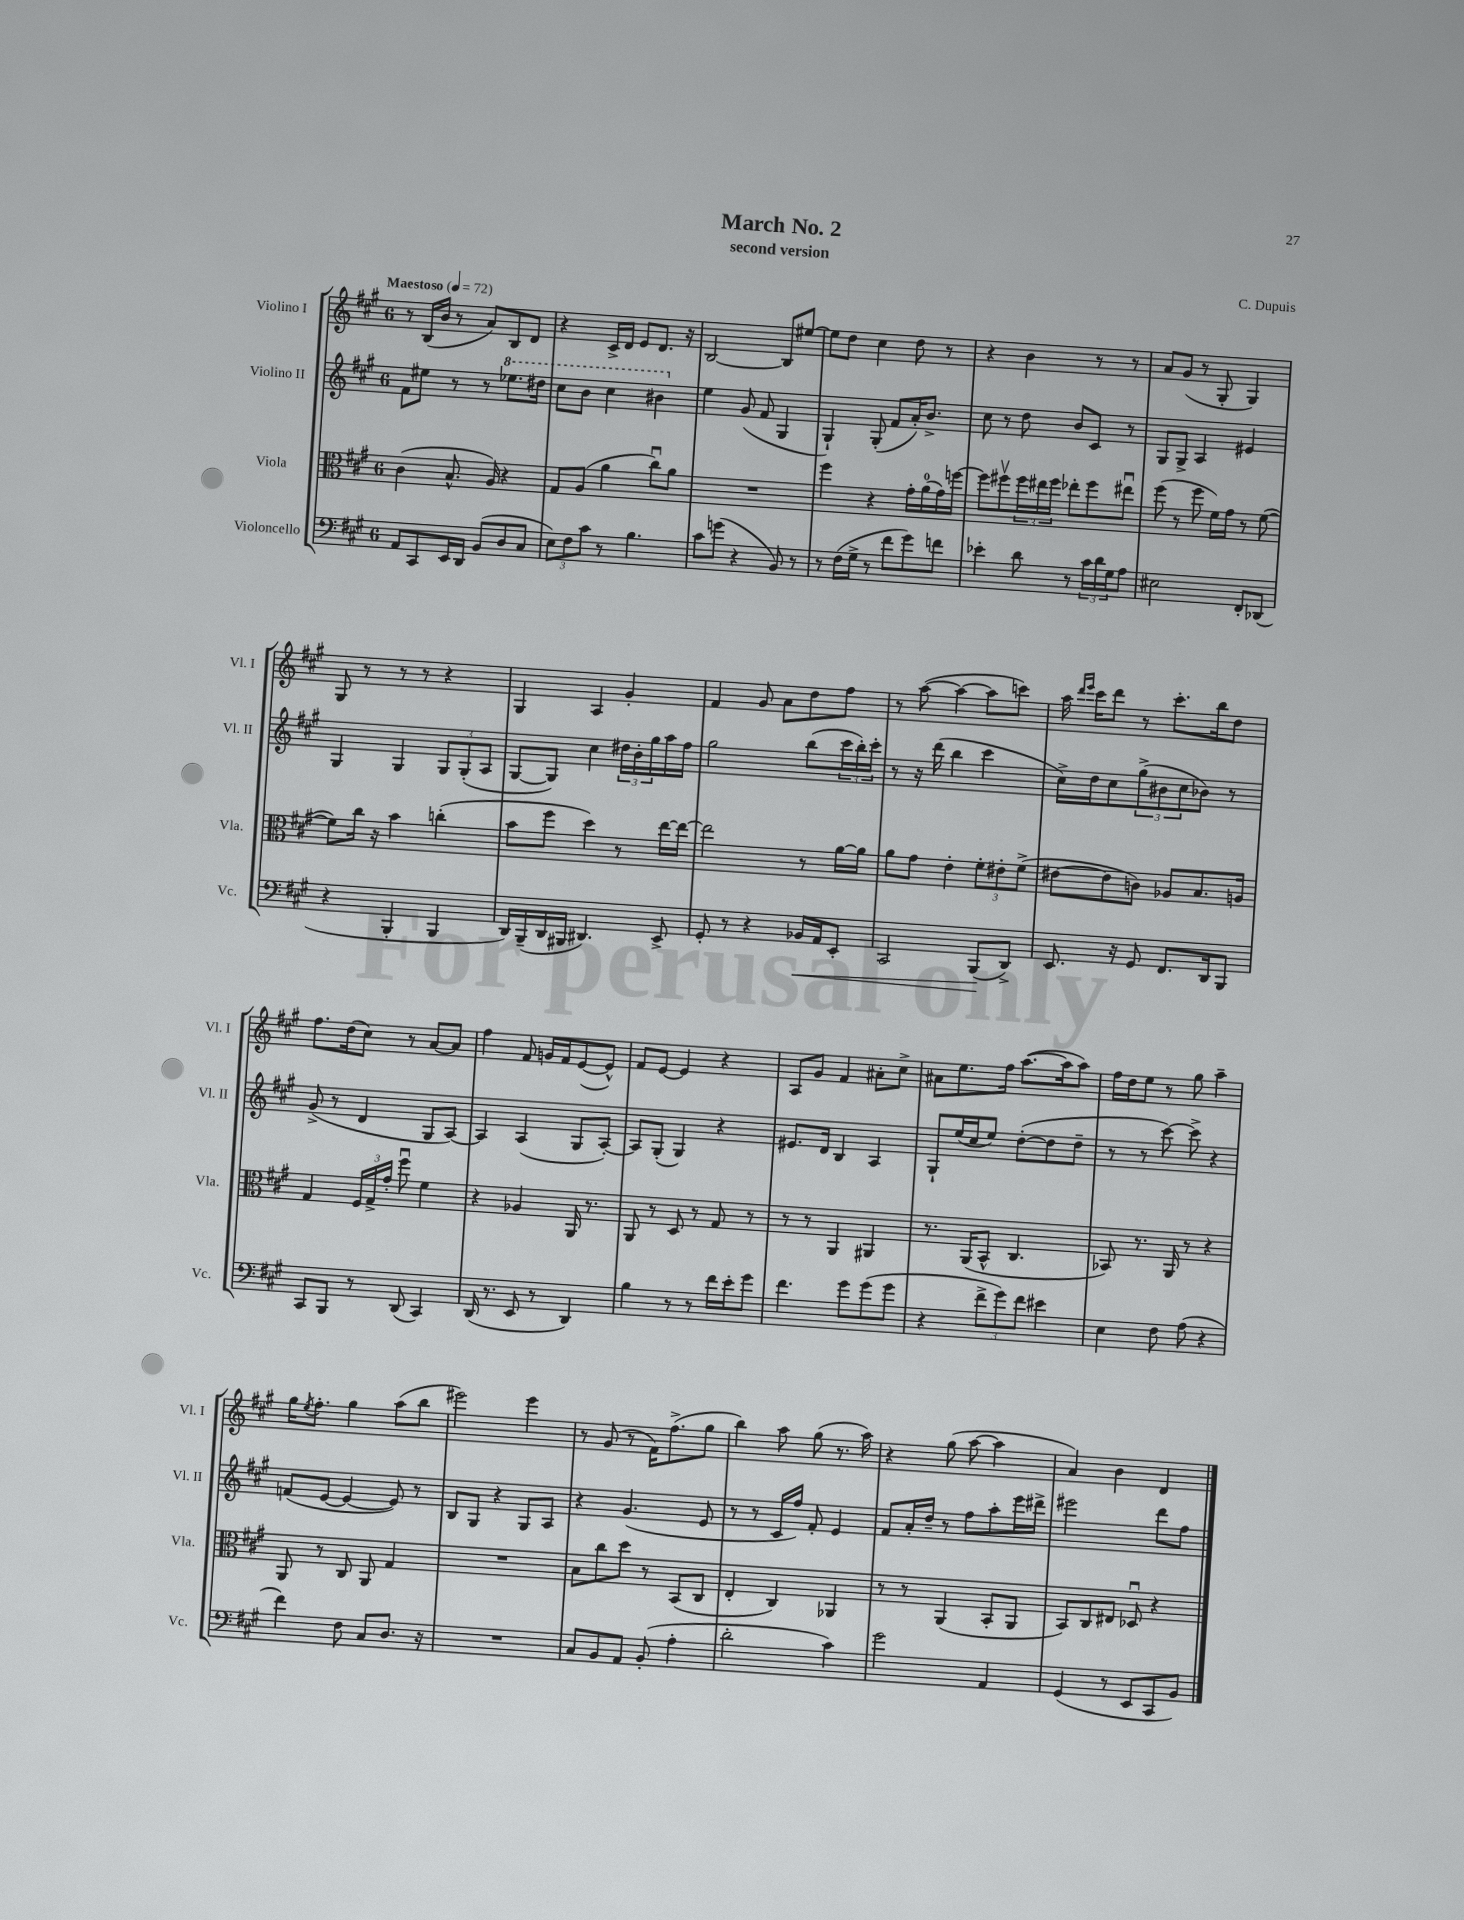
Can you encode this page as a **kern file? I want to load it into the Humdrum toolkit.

**kern	**dynam	**kern	**kern	**kern
*part4	*part4	*part3	*part2	*part1
*staff4	*staff4	*staff3	*staff2	*staff1
*I"Violoncello	*	*I"Viola	*I"Violino II	*I"Violino I
*I'Vc.	*	*I'Vla.	*I'Vl. II	*I'Vl. I
*clefF4	*	*clefC3	*clefG2	*clefG2
*k[f#c#g#]	*	*k[f#c#g#]	*k[f#c#g#]	*k[f#c#g#]
*M6/8	*	*M6/8	*M6/8	*M6/8
*MM72	*	*MM72	*MM72	*MM72
=1	=1	=1	=1	=1
!	!	!	!	!LO:TX:a:B:t=Maestoso
8AA/L	.	(4c#\	8f#\L	8r
8CC#/	.	.	8ee#X\J	(16B/LL
.	.	.	.	16b/JJ
16EE/L	.	8.B^^/	8r	8r
16DD/JJ	.	.	.	.
(8BB/L	.	.	8r	8a/L)
.	.	16A/)	.	.
*	*	*	*8va	*
8D/	.	4r	8.eee-X\L	8B/
8C#/J	.	.	.	8d/J
.	.	.	16ddd#X\Jk	.
=2	=2	=2	=2	=2
12E\L)	.	8G#/L	8ccc#\L	4r
12F#\	.	.	.	.
.	.	(8A/J	8bb\J	.
12c#\J	.	.	.	.
8r	.	4a\	4ccc#\	16c#^/LL
.	.	.	.	16d/JJ
4.B\	.	.	.	8e/L
.	.	8cc#u\L)	4bb#X\	8.d/J
.	.	8a\J	.	.
.	.	.	.	16r
=3	=3	=3	=3	=3
*	*	*	*X8va	*
8c#\L	.	2.r	4ee\	[2B/
(8gn\J	.	.	.	.
4r	.	.	(8g#/	.
.	.	.	8f#/	.
8BB/)	.	.	4G#/	8B/L]
8r	.	.	.	[8ee#X/J
=4	=4	=4	=4	=4
8r	.	4ff#\	4G#`/)	8ee#\L]
(16F#\LL	.	.	.	8dd\J
16G#^\JJ	.	.	.	.
8r	.	4r	(8G#'/	4cc#\
8f#\L	.	.	8f#/L	.
8g#\)	.	16g#'\LL	16a'/K)	8dd\
.	.	(16a\	8.b^/J	.
8fn\J	.	16g#\)	.	8r
.	.	[16ffn\JJ	.	.
=5	=5	=5	=5	=5
4e-X'\	.	8ff\L]	8cc#\	4r
.	.	8ff#Xv\	8r	.
8d\	.	24ff#\L	8dd\	4b\
.	.	24ee#X\	.	.
.	.	24ff#\JJ	.	.
8r	.	8ee-X'\L	8b/L	.
24c#\LL	.	8ff#\	8c#/J	8r
24d\	.	.	.	.
24G#\J	.	.	.	.
8A\J	.	8ee#Xu\J	8r	8r
=6	=6	=6	=6	=6
2E#X\	.	(8ff#\	8G#/L	8a/L
.	.	8r	8G#^/J	(8g#/J
.	.	8ff#\	4A/	8r
.	.	16f#\LL)	.	8G#'/
.	.	16g#\JJ	.	.
8FF#'/L	.	8r	4e#X/	4G#/)
(8DD-X/J	.	([8f#\	.	.
!!LO:LB:g=z
=7	=7	=7	=7	=7
4r	.	8f#\L])	4G#/	8G#/
.	.	16cc#\Jk	.	8r
.	.	16r	.	.
4BBB'/	.	4b\	4G#/	8r
.	.	.	.	8r
4BBB/	.	(4ccn'\	12G#/L	4r
.	.	.	(12G#'/	.
.	.	.	12A/J	.
=8	=8	=8	=8	=8
16DD/LL)	.	8b\L	[8G#/L	4G#/
(16BBB~/	.	.	.	.
16DD/	.	8ff#\J	8G#/J])	.
16BBB#X/JJ	.	.	.	.
4.DD#X/)	.	4dd\)	4cc#\	4A/
.	.	8r	24dd#X\LL	4g#'/
.	.	.	24b'\	.
.	.	.	24gg#\	.
8EE^/	.	[16ee\LL	16aa\	.
.	.	16ee\JJ_	16ff#\JJ	.
=9	=9	=9	=9	=9
8GG#'/	.	2ee\]	2gg#\	4f#/
8r	.	.	.	.
4r	.	.	.	8g#/
.	.	.	.	8a\L
!	!LO:HP:b	!	!	!
16BB-X/LL	<	8r	(8bb\L	8dd\
16AA/J	.	.	.	.
8EE'/J	.	[16a\LL	24ccc#\L	8ff#\J
.	.	.	24bb'\)	.
.	.	16a\JJ]	.	.
.	.	.	24ccc#'\JJ	.
=10	=10	=10	=10	=10
2CC#/	.	8a\L	8r	8r
.	.	8g#\J	16r	([8aa\
.	.	.	(16ddd\	.
.	.	4e'\	4bb\	4aa\_
(8BBB/L	.	12f#'\L	4ccc#\	8aa\L]
.	.	12e#X'\	.	.
8DD^/J)	[	.	.	8cccn\J)
.	.	(12f#^\J	.	.
=11	=11	=11	=11	=11
8.EE/	.	[8e#X\L	16cc#^\LL)	16aa\
.	.	.	.	16qqddd/LL
.	.	.	.	16qqeee/JJ
.	.	.	16dd\J	16ccc#\KL
.	.	8e#\]	8cc#\	8ddd\J
16r	.	.	.	.
8GG#/	.	8cn\J)	(12gg#^\	8r
.	.	.	12b#X\	.
8.FF#/L	.	8A-X/L	.	8.ccc#'\L
.	.	.	12cc#\	.
.	.	8.B/	8b-X\J)	.
16DD/k	.	.	.	16bb\k
8BBB/J	.	.	8r	8dd\J
.	.	16An/Jk	.	.
!!LO:LB:g=z
=12	=12	=12	=12	=12
8CC#/L	.	4G#/	(8g#^/	8.ff#\L
8BBB/J	.	.	8r	.
.	.	.	.	(16dd\k
8r	.	24F#/LL	4d/	8cc#\J)
.	.	24G#^/	.	.
.	.	24g#'/JJ	.	.
(8DD/	.	8ff#u\	.	8r
4CC#/)	.	4f#\	8G#/L	[8a/L
.	.	.	[8A/J)	8a/J]
=13	=13	=13	=13	=13
(16DD/	.	4r	4A/]	4ff#\
8.r	.	.	.	.
8EE/	.	4A-X/	(4A/	8f#/
8r	.	.	.	16gn/LL
.	.	.	.	16f#/J
4DD/)	.	16AA/	8G#/L	([8e/
.	.	8.r	.	.
.	.	.	[8A'/J)	8e^^/J])
=14	=14	=14	=14	=14
4B\	.	8AA/	8A/L]	8f#/L
.	.	8r	(8G#'/J	[8e/J
8r	.	8D/	4G#/)	4e/]
8r	.	8r	.	.
16f#\LL	.	8G#/	4r	4r
16e'\J	.	.	.	.
8g#\J	.	8r	.	.
=15	=15	=15	=15	=15
4.f#\	.	8r	8.e#X/L	8A/L
.	.	8r	.	8g#/J
.	.	.	16d/Jk	.
.	.	4AA/	4B/	4f#/
8g#\L	.	.	.	.
(8g#\	.	4AA#X/	4A/	8a#X'\L
8g#\J	.	.	.	8cc#^\J
=16	=16	=16	=16	=16
4r	.	8.r	8G#`/L	8a#X\L
.	.	.	(16ee/L	8.ee\
.	.	(16AA/KL	16cc#/J	.
12f#^\L	.	8BB^^/J	8ee/J)	.
.	.	.	.	16ff#\Jk
12g#\)	.	.	.	.
.	.	4.C#/	([8dd'\L	([8.aa\L
12f#\J	.	.	.	.
4e#X\	.	.	8dd\]	.
.	.	.	.	16aa\k]
.	.	.	8dd~\J	8aa\J)
=17	=17	=17	=17	=17
4E\	.	8BB-X/)	8r	16ff#\LL
.	.	.	.	16dd\J
.	.	8.r	8r	8ee\J
8F#\	.	.	[8ccc#\)	8r
.	.	16AA/	.	.
(8A\	.	8r	8ccc#^\]	8gg#\
4r	.	4r	4r	4aa~\
!!LO:LB:g=z
=18	=18	=18	=18	=18
4f#\)	.	8AA/	(8fn/L	16gg#\KL
.	.	.	.	8qee/
.	.	.	.	8.ff#'\J
.	.	8r	[8e/J	.
8F#\	.	8C#/	4e/_	4gg#\
8C#/L	.	8AA/	.	.
8.D/J	.	4G#/	8e/])	(8aa\L
.	.	.	8r	8bb\J
16r	.	.	.	.
=19	=19	=19	=19	=19
2.r	.	2.r	8B/L	2eee#X\)
.	.	.	8G#/J	.
.	.	.	4r	.
.	.	.	8G#/L	4eee#\
.	.	.	8A/J	.
=20	=20	=20	=20	=20
8C#/L	.	8B\L	4r	8r
8BB/	.	8cc#\	.	(8g#/
8AA/J	.	8dd\J	(4.g#/	8r
(8BB'/	.	8r	.	16f#\KL)
.	.	.	.	(8.ff#^\
4A'\	.	(8BB/L	.	.
.	.	8C#/J	8e/	8gg#\J
=21	=21	=21	=21	=21
2d'\	.	4E'/	8r	4bb\)
.	.	.	8r	.
.	.	4C#/)	16c#/LL	8aa\
.	.	.	16ff#/JJ)	.
.	.	.	8f#'/	(8gg#\
4c#\)	.	4AA-X/	4e/	8.r
.	.	.	.	16aa\)
=22	=22	=22	=22	=22
2g#\	.	8r	8f#/L	4r
.	.	8r	16a'/L	.
.	.	.	16dd~/JJ	.
.	.	(4AA/	8r	(8gg#\
.	.	.	8ff#\L	[8aa\
4AA/	.	8BB'/L	8aa'\	4aa\]
.	.	8AA/J	16eee\L	.
.	.	.	16ddd#X^\JJ	.
=23	=23	=23	=23	=23
(4GG#/	.	8BB/L)	2eee#X\	4a/)
.	.	8C#/	.	.
8r	.	8E#X/J	.	4b\
8EE/L	.	8D-Xu/	.	.
8CC#/	.	4r	8ddd\L	4d/
8BB/J)	.	.	8ff#\J	.
==	==	==	==	==
*-	*-	*-	*-	*-
